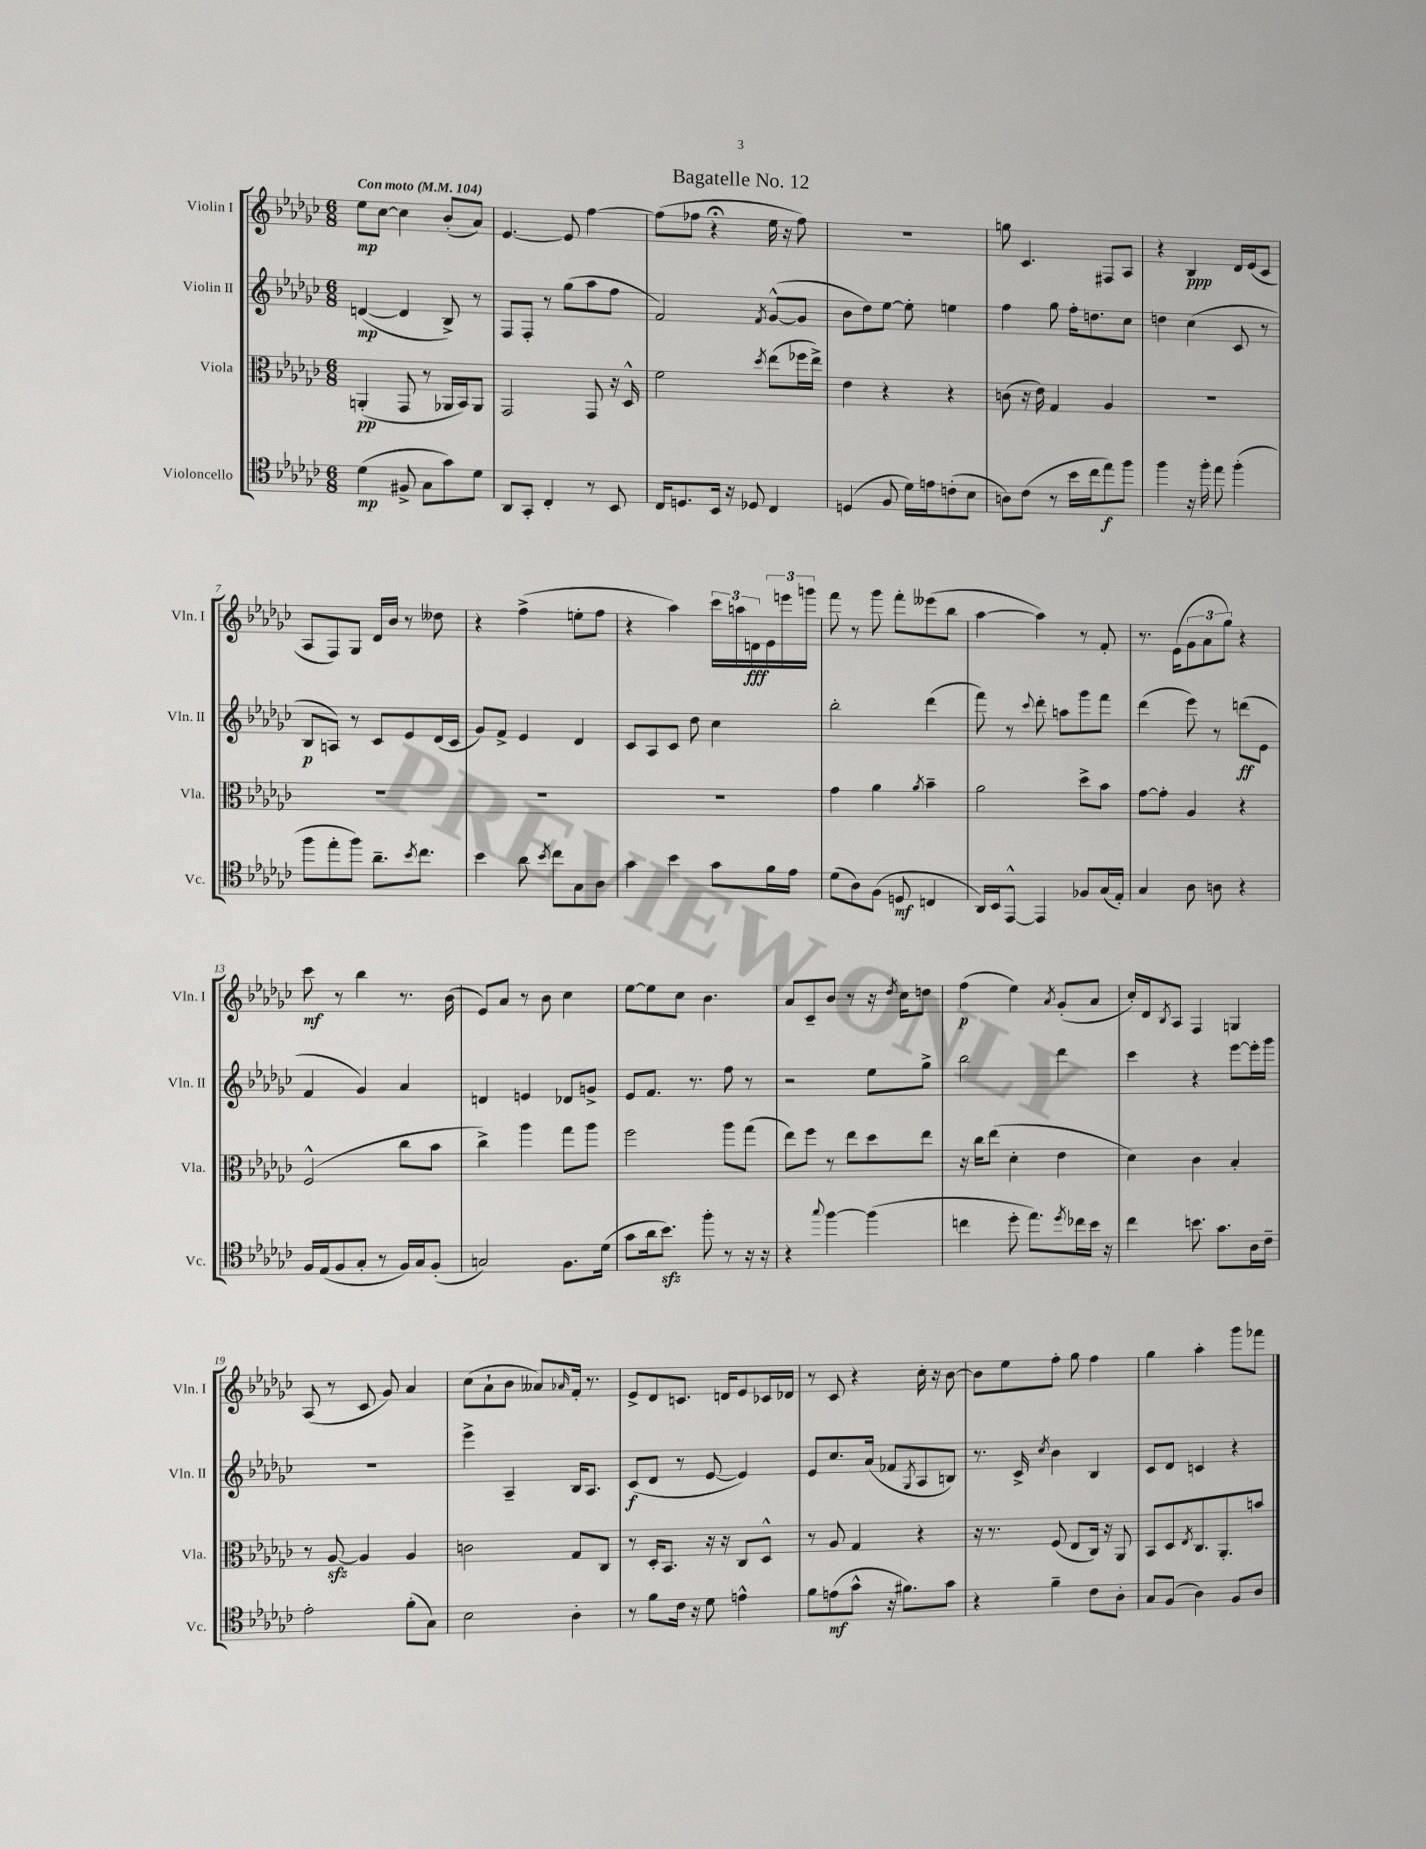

**kern	**kern	**kern	**kern
*staff4	*staff3	*staff2	*staff1
*clefC4	*clefC3	*clefG2	*clefG2
*k[b-e-a-d-g-c-]	*k[b-e-a-d-g-c-]	*k[b-e-a-d-g-c-]	*k[b-e-a-d-g-c-]
*M6/8	*M6/8	*M6/8	*M6/8
*MM104	*MM104	*MM104	*MM104
(4d-\	(4AA'/	([4d/	8ee-\L
.	.	.	[8cc-\J
8F#^/	8GG-/	4d/]	4cc-\]
8G-\L	8r	.	.
8g-\)	16AA-/LL	8B-^/)	(8b-'/L
.	16BB-/J)	.	.
8d-\J	8AA-/J	8r	8a-/J)
=	=	=	=
8AA-/L	2GG-/	8F/L	[4.e-/
8GG-'/J	.	8F'/J	.
4C-'/	.	8r	.
.	.	(8gg-\L	8e-/]
8r	8GG-/	8aa-\	[4ff\
8BB-/	16r	8ff\J	.
.	16D-^^/	.	.
=	=	=	=
16C-/LK	2f\	2f/)	(8ff\]L
8.D/	.	.	.
.	.	.	8ff-\J
16BB-/Jk	.	.	4r;
16r	.	.	.
8D-/	.	.	.
.	8qdd-/	8qf/	.
4C-/	(8ee-\L	([8g-^^/L	16ee-\
.	.	.	16r
.	16ff-\L	8g-/]J	8ff-\)
.	16ee-^\JJ)	.	.
=	=	=	=
(4D/	4e-\	8b-\L	2.r
.	.	8dd-\)	.
8F/	4r	[8ee-\J	.
16d-\LL)	.	8ee-'\]	.
16e\J	.	.	.
(8c'\	4r	4ee\	.
8B-\J	.	.	.
=	=	=	=
8A\L)	(8c\	4ff\	8gg\
(8c-\J	16r	.	4.c-/
.	16e-\)	.	.
8r	4G-/	8gg-\	.
16b-\LL	.	16ff'\LK	.
16cc-\J	.	8.dd\	.
8ee-\)	4A-/	.	8F#/L
8ff\J	.	8cc-\J	8A-/J
=	=	=	=
4ff\	2.r	4dd\	4r
16r	.	(4cc-\	4B-/
16ff'\	.	.	.
8ee-\	.	.	.
(4ff'\	.	8c-/	16d-/LL
.	.	.	(16e-/J
.	.	8r	8c-/J
=	=	=	=
8ff\L	2.r	8B-/L	8A-/L
8ee-'\	.	8A/J)	8F/)
8ff\J)	.	8r	8G-/J
8.a-~\L	.	8c-/L	16d-/LL
.	.	.	16b-/JJ
.	.	8e-/	8r
8qb-/	.	.	.
8.cc-\J	.	.	.
.	.	(16d-/L	8dd--\
.	.	16c-/JJ	.
=	=	=	=
4b-\	2.r	8g-/L)	4r
.	.	8f^/J	.
8a-\	.	4e-/	(4ff^\
8qb-/	.	.	.
8cc-\L	.	.	.
8G-\	.	4d-/	8ee'\L
8A-\J	.	.	8ff\J
=	=	=	=
4g-\	2.r	8c-/L	4r
.	.	8A-/	.
4b-\	.	8c-/J	4aa-\)
.	.	8dd-\	.
8g-\L	.	4cc-\	24ccc-\LL
.	.	.	24aa\
.	.	.	24d\
16f\L	.	.	24e-\
.	.	.	24eee\
16e-\JJ	.	.	.
.	.	.	24ggg\JJ
=	=	=	=
(8d-\L	4g-\	2bb-'\	8fff\
8A-\)	.	.	8r
(8F\J	4a-\	.	8ggg-\
8D/	.	.	8fff'\L
.	8qa-/	.	.
4C/	4b-~\	(4ddd-\	(8eee--\
.	.	.	8bb-\J
=	=	=	=
16AA-/LL)	2a-\	8fff\)	[4aa-\
16BB-/J	.	.	.
[8EE-^^/J	.	8r	.
.	.	8qqccc-/	.
4EE-/]	.	8ddd-'\	4aa-\])
.	.	8aa\L	.
8F-/L	8dd-^\L	8ggg-\	8r
(16G-/L	8b-\J	8fff\J	8f'/
16E-'/JJ)	.	.	.
=	=	=	=
4G-/	[8g-\L	(4ddd-\	8.r
.	8g-'\]J	.	.
.	.	.	(16e-\LK
8A-\	4A-/	8eee-\)	12g-\
.	.	.	12a-\
8A\	.	8r	.
.	.	.	12gg-\J)
4r	4r	(8ddd\L	4r
.	.	8e-\J	.
=	=	=	=
16F/LL	(2F^^/	4f/	8ccc-\
(16E-/J	.	.	.
8F/	.	.	8r
8G-'/J	.	4g-/)	4bb-\
8r	.	.	.
16F/LL)	8cc-\L	4a-/	8.r
16G-/J	.	.	.
(8F'/J	8b-\J	.	.
.	.	.	(16b-\
=	=	=	=
2G/)	4cc-^\)	4d/	8e-/L)
.	.	.	8a-/J
.	4aa-\	4e/	8r
.	.	.	8b-\
8.F\L	8gg-\L	8d-/L	4cc-\
.	8aa-\J	8g^/J	.
(16d-\Jk	.	.	.
=	=	=	=
8g-\L	2ff\	8e-/L	[8ee-\L
16a-\k	.	8.f/J	8ee-\]
8.b-\J)	.	.	.
.	.	.	8cc-\J
.	.	8.r	.
8ff'\	.	.	4.b-\
8r	8aa-\L	8ff\	.
16r	(8gg-\J	8r	.
16r	.	.	.
=	=	=	=
4r	8ee-\L)	2r	8a-/L
.	8ff\J	.	8c-~/
8qqgg-/	.	.	.
[4ff\	8r	.	8b-/J
.	8ee-\L	.	8r
(4ff\]	8dd-\	8ee-\L	16r
.	.	.	8qdd-/
.	.	.	16cc-\LK
.	8ee-\J	8gg-^\J	8dd\J
=	=	=	=
4cc\	16r	2bb-\	(4ff\
.	16cc-\LK	.	.
.	(8ee-\J	.	.
8dd-'\	4d-'\	.	4ee-\)
8.ee-\L)	.	.	.
.	.	.	8qa-/
.	4e-\	4ddd-\	(8g-'/L
8qdd-/	.	.	.
16cc-\L	.	.	.
16b-\JJ	.	.	8a-/J
16r	.	.	.
=	=	=	=
4cc-\	4d-\)	4ccc-\	16cc-'/LL)
.	.	.	16d-/J
.	.	.	8qB-/
.	.	.	8A-/J
8.b\	4c-\	4r	4F/
8.g-\L	.	.	.
.	4B-'/	[8eee-\L	4G/
16A-\L	.	16eee-'\]L	.
16c-~\JJ	.	16ggg-\JJ	.
=	=	=	=
2e-'\	8r	2.r	(8A-/
.	[8A-/	.	8r
.	4A-/]	.	8c-/
.	.	.	8g-/)
(8f'\L	4A-/	.	4a-/
8G-\J)	.	.	.
=	=	=	=
2B-\	2c\	4eee-^\	(8cc-\L
.	.	.	8a-`\
.	.	4A-~/	8b-\J
.	.	.	8a--/L)
.	.	.	16qqa-/
4A-'\	8G-/L	16B-/LK	16f'/Jk
.	.	8.A-/J	8.r
.	8C-/J	.	.
=	=	=	=
8r	8r	(8c-/L	8e-^/L
8f\L	16D-'/LK	8d-/J	8d-/
.	8.BB-/J	.	.
16c-\Jk	.	8r	8.c/J
16r	.	.	.
8d-\	16r	[8e-/	.
.	16r	.	16d/LK
4e^^\	8C-/L	4e-/])	8e-/
.	8D-^^/J	.	16c-/L
.	.	.	16d-/JJ
=	=	=	=
8f\L	8r	8e-/L	8r
(8e\	8A-/	8.cc-/	8c-/
8g-^^\J	4G-/	.	4r
.	.	(16a-/Jk	.
16r	.	8f-/L	.
8.f#\L)	.	.	.
.	.	8qG-/	.
.	4r	8A-/	16cc-'\
.	.	.	16r
8g-\J	.	8B/J)	[8b-\
=	=	=	=
4r	16r	8.r	8b-\]L
.	8.r	.	.
.	.	.	8ee-\
.	.	16c-^/	.
.	.	8qcc-/	.
4f~\	(8F/	4b-\	8ff'\J
.	8E-/L	.	8gg-\
8c-\L	16C-/Jk)	4B-/	4ff\
.	16r	.	.
8A-'\J	8AA-/	.	.
=	=	=	=
8G-/L	8BB-/L	8c-/L	4gg-\
(8F/J	8D-/	8d-/J	.
.	8qE-/	.	.
4A-\)	8.C-/	4c/	4aa-'\
.	8.AA-'/	.	.
8F/L	.	4r	8ggg-\L
8A-/J	8b/J	.	8fff-\J
==	==	==	==
*-	*-	*-	*-
